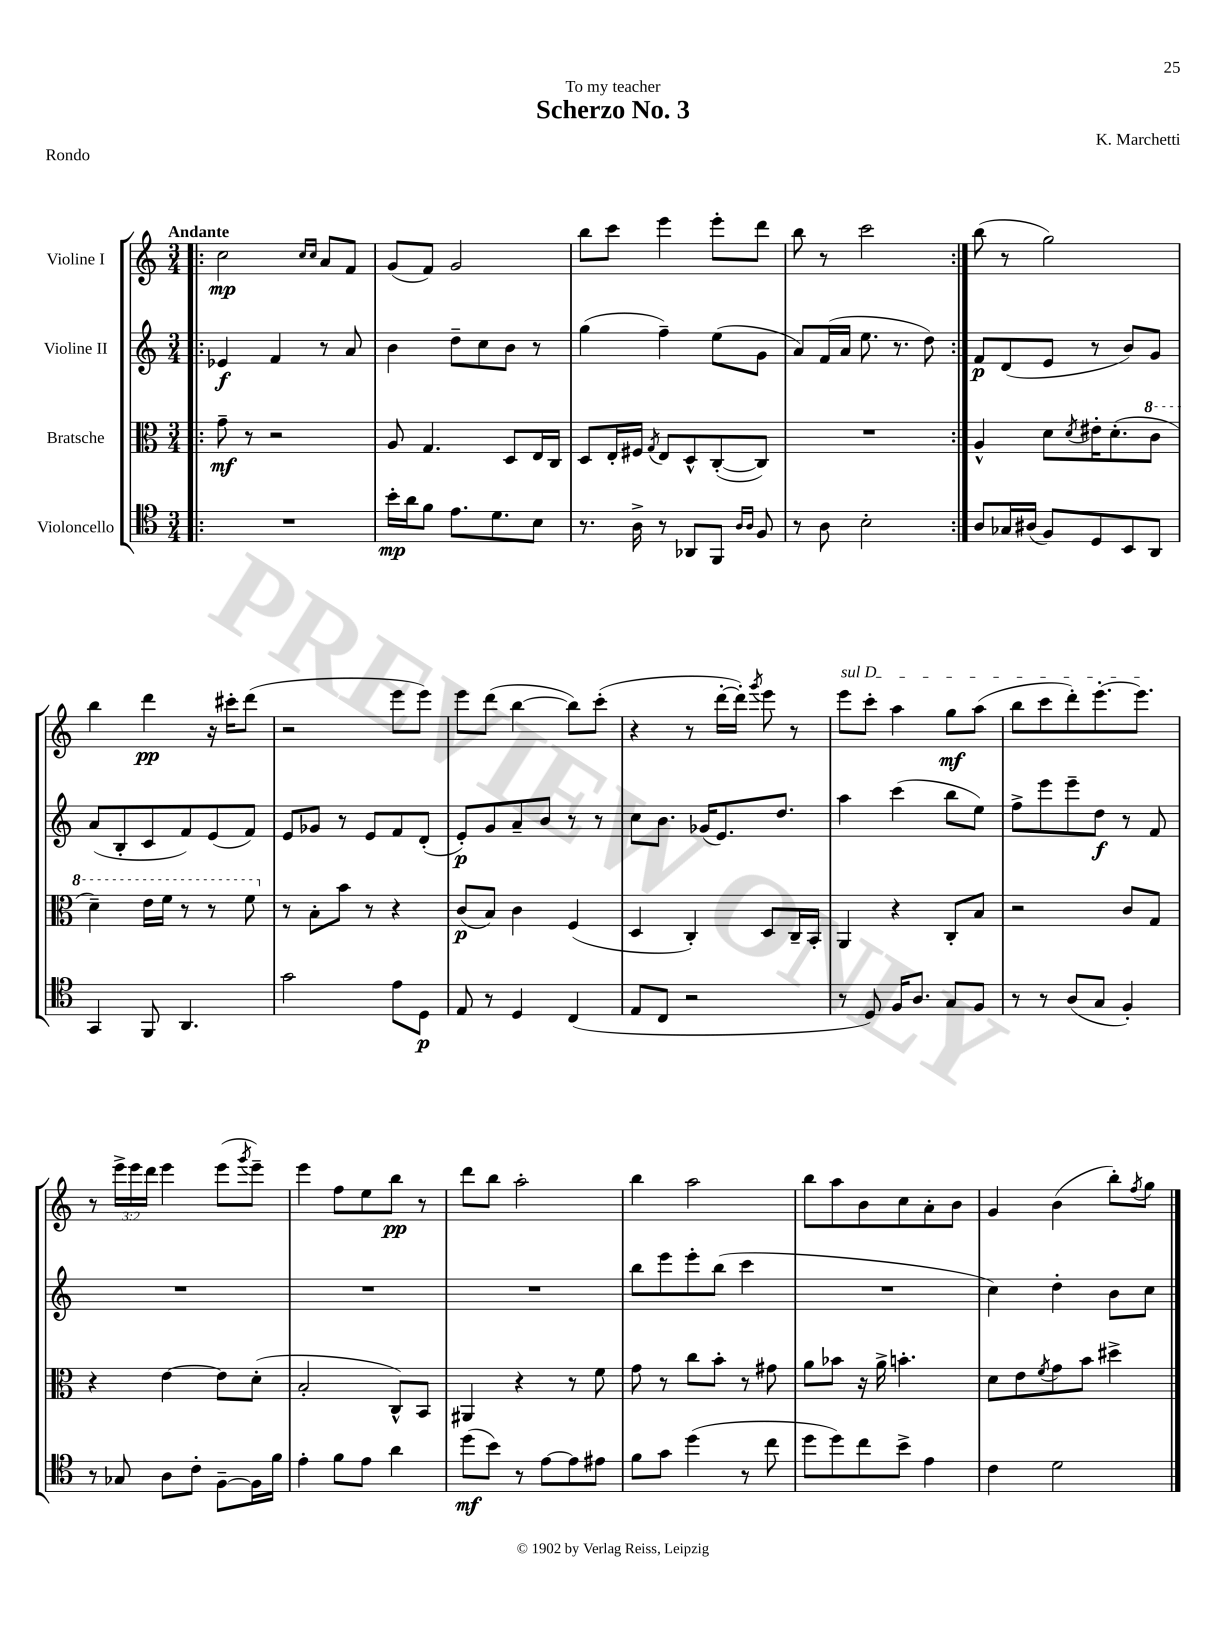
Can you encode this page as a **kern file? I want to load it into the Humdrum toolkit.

**kern	**dynam	**kern	**dynam	**kern	**dynam	**kern	**dynam
*part4	*part4	*part3	*part3	*part2	*part2	*part1	*part1
*staff4	*staff4	*staff3	*staff3	*staff2	*staff2	*staff1	*staff1
*I"Violoncello	*	*I"Bratsche	*	*I"Violine II	*	*I"Violine I	*
*clefC4	*	*clefC3	*	*clefG2	*	*clefG2	*
*k[]	*	*k[]	*	*k[]	*	*k[]	*
*M3/4	*	*M3/4	*	*M3/4	*	*M3/4	*
=1!|:	=1!|:	=1!|:	=1!|:	=1!|:	=1!|:	=1!|:	=1!|:
!	!	!	!	!	!	!LO:TX:a:B:t=Andante	!
2.r	.	8g~\	mf	4e-X/	f	2cc\	mp
.	.	8r	.	.	.	.	.
.	.	2r	.	4f/	.	.	.
.	.	.	.	.	.	16qqcc/LL	.
.	.	.	.	.	.	16qqcc/JJ	.
.	.	.	.	8r	.	8a/L	.
.	.	.	.	8a/	.	8f/J	.
=2	=2	=2	=2	=2	=2	=2	=2
16b'\LL	mp	8A/	.	4b\	.	(8g/L	.
16a\J	.	.	.	.	.	.	.
8f\J	.	4.G/	.	.	.	8f/J)	.
8.e\L	.	.	.	8dd~\L	.	2g/	.
.	.	.	.	8cc\	.	.	.
8.d\	.	.	.	.	.	.	.
.	.	8D/L	.	8b\J	.	.	.
8B\J	.	16E/L	.	8r	.	.	.
.	.	16C/JJ	.	.	.	.	.
=3	=3	=3	=3	=3	=3	=3	=3
8.r	.	8D/L	.	(4gg\	.	8bb\L	.
.	.	16E'/L	.	.	.	8ccc\J	.
16A^\	.	16F#X/JJ	.	.	.	.	.
.	.	8qG/	.	.	.	.	.
8r	.	8E/L	.	4ff~\)	.	4eee\	.
8AA-X/L	.	8D^^/	.	.	.	.	.
8FF/J	.	([8C'/	.	(8ee\L	.	8eee'\L	.
16qqA/LL	.	.	.	.	.	.	.
16qqA/JJ	.	.	.	.	.	.	.
8F/	.	8C/J])	.	8g\J	.	8ddd\J	.
=4	=4	=4	=4	=4	=4	=4	=4
8r	.	2.r	.	8a/L)	.	8bb\	.
8A\	.	.	.	(16f/L	.	8r	.
.	.	.	.	16a/JJ	.	.	.
2B'\	.	.	.	8.ee\	.	2ccc\	.
.	.	.	.	8.r	.	.	.
.	.	.	.	8dd\)	.	.	.
=5:|!	=5:|!	=5:|!	=5:|!	=5:|!	=5:|!	=5:|!	=5:|!
8A/L	.	4A^^/	.	8f/L	p	(8bb\	.
16G-X/L	.	.	.	(8d/	.	8r	.
(16A#X/JJ	.	.	.	.	.	.	.
8F/L)	.	8d\L	.	8e/J	.	2gg\)	.
.	.	8qd/	.	.	.	.	.
8D/	.	16e#X'\K	.	8r	.	.	.
.	.	(8.d'\	.	.	.	.	.
8BB/	.	.	.	8b/L)	.	.	.
*	*	*8va	*	*	*	*	*
8AA/J	.	8cc\J	.	8g/J	.	.	.
!!LO:LB:g=z
=6	=6	=6	=6	=6	=6	=6	=6
4GG/	.	4dd~\)	.	(8a/L	.	4bb\	.
.	.	.	.	8B'/	.	.	.
8FF/	.	16ee\LL	.	8c/	.	4ddd\	pp
.	.	16ff\JJ	.	.	.	.	.
4.AA/	.	8r	.	8f/)	.	.	.
.	.	8r	.	(8e/	.	16r	.
.	.	.	.	.	.	16ccc#X'\KL	.
.	.	8ff\	.	8f/J)	.	(8ddd\J	.
=7	=7	=7	=7	=7	=7	=7	=7
*	*	*X8va	*	*	*	*	*
2g\	.	8r	.	8e/L	.	2r	.
.	.	8B'\L	.	8g-X/J	.	.	.
.	.	8b\J	.	8r	.	.	.
.	.	8r	.	8e/L	.	.	.
8e\L	.	4r	.	8f/	.	8eee\L	.
8D\J	p	.	.	(8d'/J	.	8eee\J)	.
=8	=8	=8	=8	=8	=8	=8	=8
8E/	.	(8c/L	p	8e'/L)	p	8eee\L	.
8r	.	8B/J)	.	8g/	.	(8ddd\J	.
4D/	.	4c\	.	8a~/	.	[4bb\	.
.	.	.	.	8b/J	.	.	.
(4C/	.	(4F/	.	8r	.	8bb\L])	.
.	.	.	.	8r	.	(8ccc'\J	.
=9	=9	=9	=9	=9	=9	=9	=9
8E/L	.	4D/	.	8cc\L	.	4r	.
8C/J	.	.	.	8.b\J	.	.	.
2r	.	4C'/)	.	.	.	8r	.
.	.	.	.	(16g-X/KL	.	.	.
.	.	.	.	8.e/)	.	[16ddd'\LL	.
.	.	.	.	.	.	16ddd'\JJ])	.
.	.	.	.	.	.	8qggg/	.
.	.	8D/L	.	.	.	8eee\	.
.	.	.	.	8.dd/J	.	.	.
.	.	16C~/L	.	.	.	8r	.
.	.	16BB'/JJ	.	.	.	.	.
=10	=10	=10	=10	=10	=10	=10	=10
!	!	!	!	!	!	!LO:TX:a:i:t=sul D	!
8r	.	4AA/	.	4aa\	.	8eee\L	.
8D/)	.	.	.	.	.	8ccc'\J	.
16F/KL	.	4r	.	(4ccc\	.	4aa\	.
8.A/J	.	.	.	.	.	.	.
8G/L	.	8C'/L	.	8bb\L	.	8gg\L	mf
8F/J	.	8B/J	.	8ee\J)	.	(8aa\J	.
=11	=11	=11	=11	=11	=11	=11	=11
8r	.	2r	.	8ff^\L	.	8bb\L	.
8r	.	.	.	8eee\	.	8ccc\	.
(8A/L	.	.	.	8eee~\	.	8ddd'\)	.
8G/J	.	.	.	8dd\J	f	[8.eee'\	.
4F'/)	.	8c/L	.	8r	.	.	.
.	.	.	.	.	.	8.eee\J]	.
.	.	8G/J	.	8f/	.	.	.
!!LO:LB:g=z
=12	=12	=12	=12	=12	=12	=12	=12
8r	.	4r	.	2.r	.	8r	.
8G-X/	.	.	.	.	.	24eee^\LL	.
.	.	.	.	.	.	24eee\	.
.	.	.	.	.	.	24ddd\JJ	.
8A\L	.	[4e\	.	.	.	4eee\	.
8c'\J	.	.	.	.	.	.	.
[8F~\L	.	8e\L]	.	.	.	(8eee\L	.
.	.	.	.	.	.	8qggg/	.
16F\L]	.	(8d'\J	.	.	.	8eee~\J)	.
16f\JJ	.	.	.	.	.	.	.
=13	=13	=13	=13	=13	=13	=13	=13
4e'\	.	2B'/	.	2.r	.	4eee\	.
8f\L	.	.	.	.	.	8ff\L	.
8e\J	.	.	.	.	.	8ee\	.
4a\	.	8C^^/L)	.	.	.	8bb\J	pp
.	.	8BB/J	.	.	.	8r	.
=14	=14	=14	=14	=14	=14	=14	=14
(8dd\L	mf	4AA#X/	.	2.r	.	8ddd\L	.
8b\J)	.	.	.	.	.	8bb\J	.
8r	.	4r	.	.	.	2aa'\	.
[8e\L	.	.	.	.	.	.	.
8e\]	.	8r	.	.	.	.	.
8e#X\J	.	8f\	.	.	.	.	.
=15	=15	=15	=15	=15	=15	=15	=15
8f\L	.	8g\	.	8bb\L	.	4bb\	.
8g\J	.	8r	.	8eee\	.	.	.
(4dd\	.	8cc\L	.	8eee'\	.	2aa\	.
.	.	8b'\J	.	(8bb\J	.	.	.
8r	.	8r	.	4ccc\	.	.	.
8cc\	.	8g#X\	.	.	.	.	.
=16	=16	=16	=16	=16	=16	=16	=16
8dd\L	.	8a\L	.	2.r	.	8bb\L	.
8dd\)	.	8b-X\J	.	.	.	8aa\	.
8cc\	.	16r	.	.	.	8b\	.
.	.	16a^\	.	.	.	.	.
8b^\J	.	4.bn'\	.	.	.	8cc\	.
4e\	.	.	.	.	.	8a'\	.
.	.	.	.	.	.	8b\J	.
=17	=17	=17	=17	=17	=17	=17	=17
4c\	.	8d\L	.	4cc\)	.	4g/	.
.	.	8e\	.	.	.	.	.
.	.	8qf/	.	.	.	.	.
2d\	.	8g\	.	4dd'\	.	(4b\	.
.	.	8b\J	.	.	.	.	.
.	.	4dd#X^\	.	8b\L	.	8bb'\L)	.
.	.	.	.	.	.	8qff/	.
.	.	.	.	8cc\J	.	8gg\J	.
==	==	==	==	==	==	==	==
*-	*-	*-	*-	*-	*-	*-	*-
